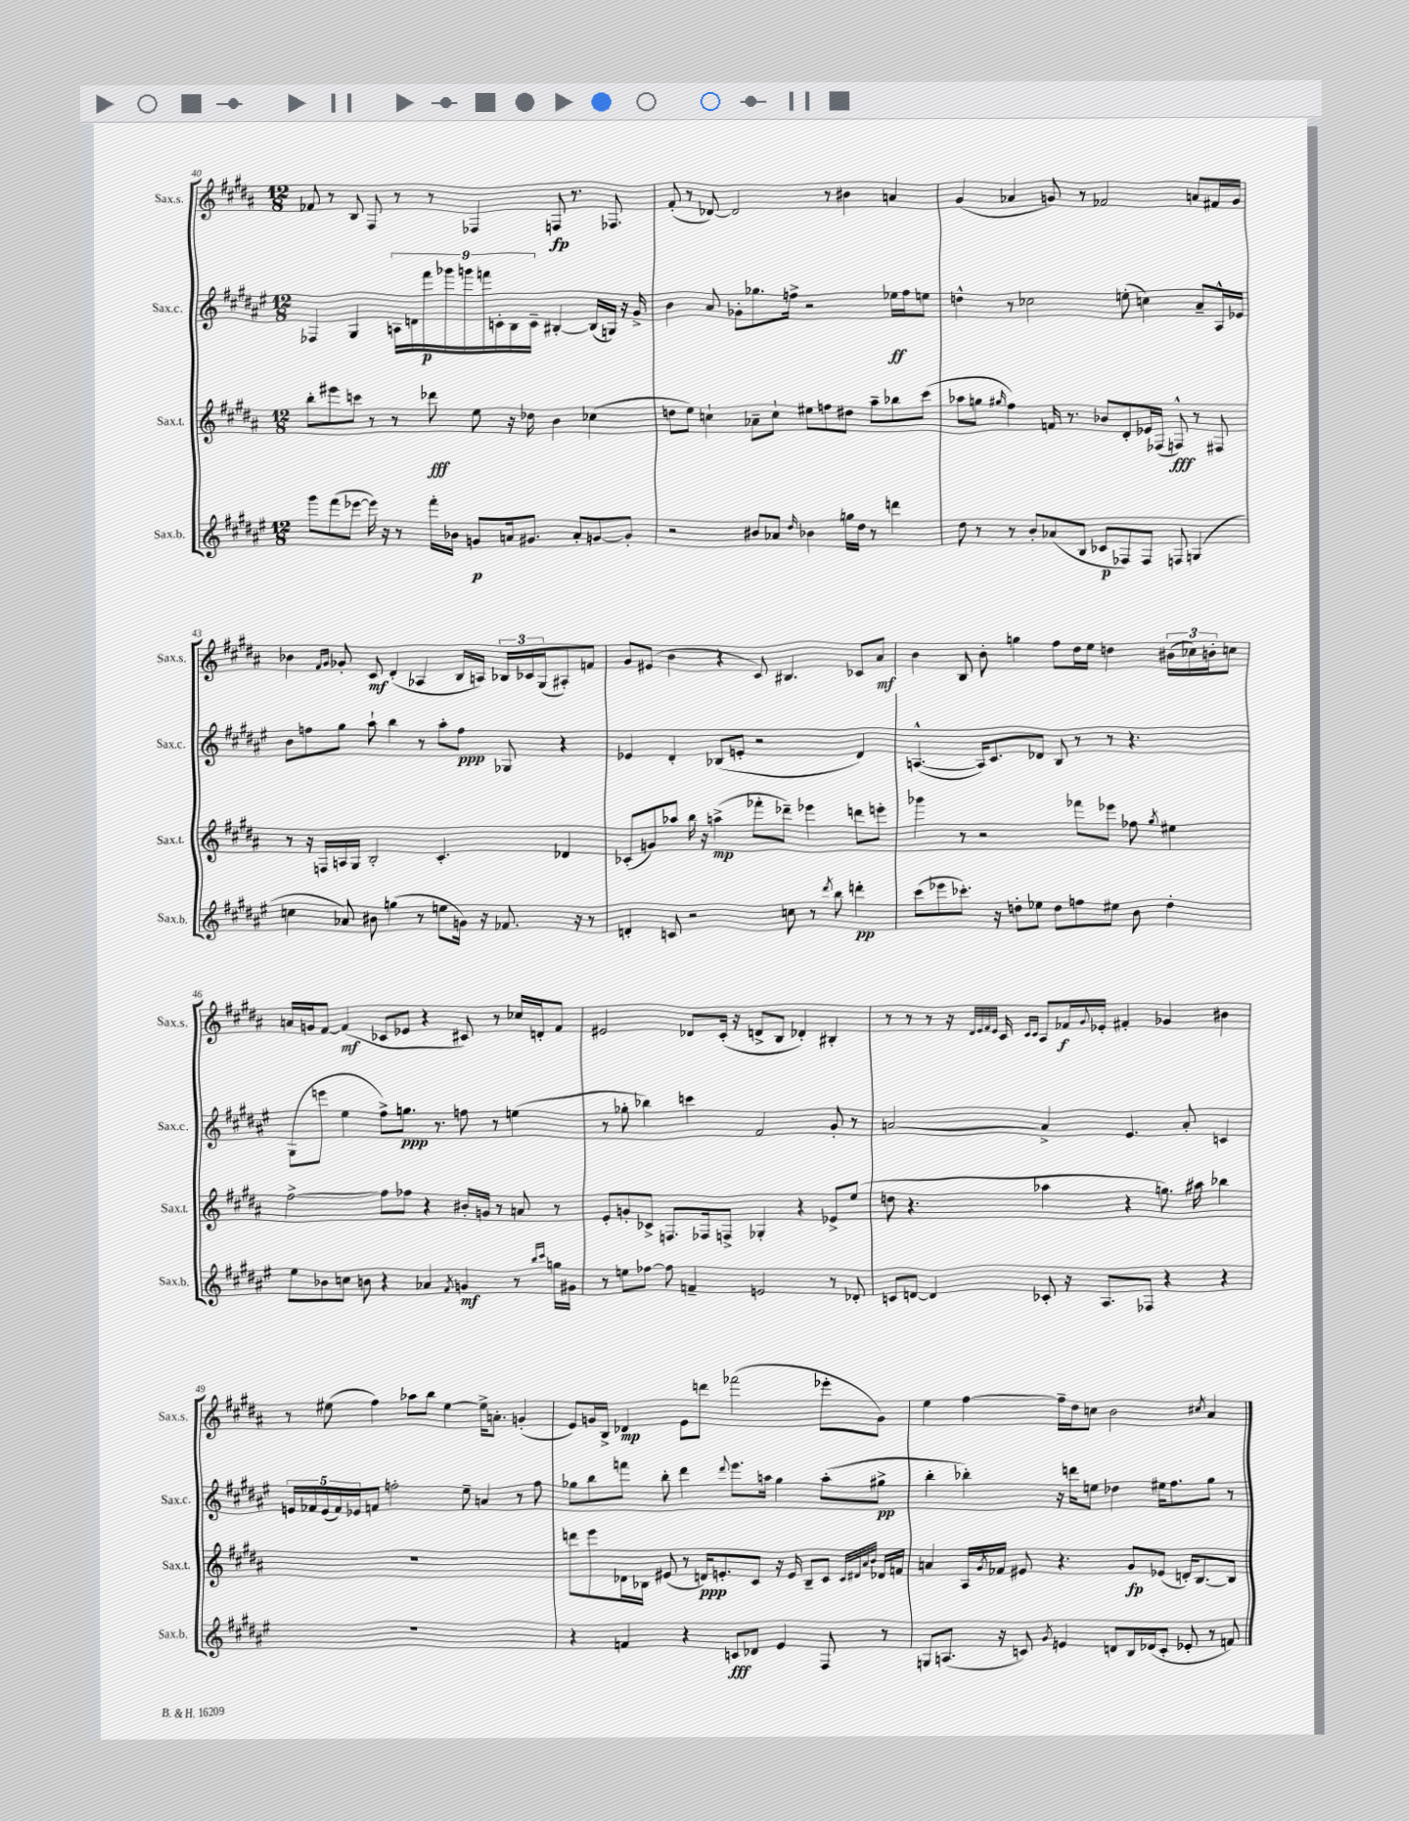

**kern	**dynam	**kern	**dynam	**kern	**dynam	**kern	**dynam
*part4	*part4	*part3	*part3	*part2	*part2	*part1	*part1
*staff4	*staff4	*staff3	*staff3	*staff2	*staff2	*staff1	*staff1
*I"Sax.b.	*	*I"Sax.t.	*	*I"Sax.c.	*	*I"Sax.s.	*
*I'Sax.b.	*	*I'Sax.t.	*	*I'Sax.c.	*	*I'Sax.s.	*
*clefG2	*	*clefG2	*	*clefG2	*	*clefG2	*
*k[f#c#g#d#a#e#]	*	*k[f#c#g#d#a#]	*	*k[f#c#g#d#a#e#]	*	*k[f#c#g#d#a#]	*
*M12/8	*	*M12/8	*	*M12/8	*	*M12/8	*
=40	=40	=40	=40	=40	=40	=40	=40
8ggg#\L	.	8bb'\L	.	4F-X/	.	8f-X/	.
(8fff#\	.	8eee#X\	.	.	.	8r	.
[8eee-X\J	.	8cccn\J	.	4G#/	.	8B/	.
16eee-\])	.	8r	.	.	.	8F#/	.
16r	.	.	.	.	.	.	.
8r	.	8r	.	18An\LL	.	8r	.
.	.	.	.	18dn\	.	.	.
.	.	.	.	18fff#\	p	.	.
16fff#'\LL	.	8ddd-X\	fff	.	.	8r	.
.	.	.	.	18ggg-X\	.	.	.
16b-X\JJ	.	.	.	.	.	.	.
.	.	.	.	18gggn\	.	.	.
8gn/L	p	8ee\	.	.	.	4F-X/	.
.	.	.	.	18fffn\	.	.	.
.	.	.	.	18cn'\	.	.	.
16an/k	.	16r	.	.	.	.	.
.	.	.	.	18B\	.	.	.
8.g#X/J	.	16dd-X\	.	.	.	.	.
.	.	.	.	18c~\JJ	.	.	.
.	.	4b\	.	[4B#X'/	.	8Fn/	fp
8a'/L	.	.	.	.	.	8.r	.
[8gn/	.	(4cc-X\	.	(16B#/LL]	.	.	.
.	.	.	.	16Gn/JJ)	.	8.F-X/	.
8g'/J]	.	.	.	16r	.	.	.
.	.	.	.	16g#^/	.	.	.
=41	=41	=41	=41	=41	=41	=41	=41
2r	.	8ddn\L	.	4b\	.	(8f#'/	.
.	.	8ee\J)	.	.	.	8r	.
.	.	4ccn`\	.	8a#/	.	[8d-X/)	.
.	.	.	.	8g-X'\L	.	2d-/]	.
8b#X/L	.	8a-X~\L	.	8.gg-X\	.	.	.
8a-X/J	.	8cc`\J	.	.	.	.	.
.	.	.	.	16ffn^\Jk	.	.	.
16qqdd#/	.	.	.	.	.	.	.
4b-X\	.	8ee#X\L	.	2r	.	.	.
.	.	8ffn\	.	.	.	8r	.
16ggn\LL	.	8dd#X\J	.	.	.	4b#X\	.
16dd#\JJ	.	.	.	.	.	.	.
8r	.	8aa#~\L	.	.	.	.	.
4dddn\	.	8bb-X\	.	16ee-X\LL	ff	4an/	.
.	.	.	.	16ff\J	.	.	.
.	.	(8ccc#\J	.	8een\J	.	.	.
=42	=42	=42	=42	=42	=42	=42	=42
8dd#\	.	8aa-X\L	.	4ddn^^\	.	(4g#/	.
8r	.	8ggn\J	.	.	.	.	.
.	.	16qqgg#X/	.	.	.	.	.
8r	.	4ff#\)	.	8r	.	4a-X/	.
8b'/L	.	.	.	2cc-X\	.	.	.
(8a-X/	.	16fn/	.	.	.	8gn/)	.
.	.	8.r	.	.	.	.	.
8B/J	.	.	.	.	.	8r	.
8c-X/L	p	8b-X/L	.	.	.	2f-X/	.
8F-X/)	.	8d#'/	.	(8een'\	.	.	.
8F-/J	.	16e-X/L	.	4ccn\)	.	.	.
.	.	(16F-X/JJ	.	.	.	.	.
8Fn/	.	8Fn^^/)	fff	.	.	.	.
(4Gn/	.	8r	.	8a#~/L	.	8an/L	.
.	.	8F#X/	.	16A#^^/L	.	16f#X/L	.
.	.	.	.	16e-X/JJ	.	16g/JJ	.
!!LO:LB:g=z
=43	=43	=43	=43	=43	=43	=43	=43
4ccn\	.	8r	.	8b\L	.	4b-X\	.
.	.	16r	.	8ffn\	.	.	.
.	.	16Fn/LL	.	.	.	.	.
.	.	.	.	.	.	16qqf#/LL	.
.	.	.	.	.	.	16qqg#/JJ	.
8a-X/)	.	16An/	.	8gg#\J	.	8g-X'/	.
.	.	16G#/JJ	.	.	.	.	.
8b#X\	.	2B'/	.	8aa#`\	.	8c#/	mf
(4ggn\	.	.	.	4bb\	.	(4d#'/	.
8r	.	.	.	8r	.	4A-X/	.
8een\L	.	4.c#'/	.	8aa#'\L	.	.	.
16gn\Jk)	.	.	.	8ff\J	ppp	16B/LL	.
16r	.	.	.	.	.	16An/JJ)	.
8.f-X/	.	.	.	8G-X/	.	24B-X/LL	.
.	.	.	.	.	.	24c-X/	.
.	.	.	.	.	.	(24G#/J	.
.	.	4d-X/	.	4r	.	8A#X'/)	.
16r	.	.	.	.	.	.	.
8r	.	.	.	.	.	8fn/J	.
=44	=44	=44	=44	=44	=44	=44	=44
4dn'/	.	(8c-X'/L	.	4e-X/	.	8g#/L	.
.	.	8gn/)	.	.	.	(8e#X/J	.
8cn/	.	8aa-X/J	.	4d#'/	.	4b\	.
2r	.	16bb\	.	.	.	.	.
.	.	16r	.	.	.	.	.
.	.	(4aan^\	mp	(8B-X/L	.	4r	.
.	.	.	.	8en'/J	.	.	.
.	.	8fff-X'\L	.	2r	.	8c#/)	.
8ccn\	.	8ddd-X~\J)	.	.	.	4.B#X/	.
8r	.	4eee-X\	.	.	.	.	.
8qddd#/	.	.	.	.	.	.	.
8bb\	.	.	.	.	.	.	.
4dddn'\	pp	8dddn\L	.	4d#/)	.	8c-X/L	.
.	.	8eeen'\J	.	.	.	8a#/J	mf
=45	=45	=45	=45	=45	=45	=45	=45
(8ccc#\L	.	4ggg-X\	.	([4.An^^/	.	4b\	.
8eee-X\	.	.	.	.	.	.	.
8.ccc-X'\J)	.	8r	.	.	.	8B/	.
.	.	2r	.	16A/KL])	.	8b'\	.
16r	.	.	.	8.c#/	.	.	.
8ddn'\L	.	.	.	.	.	4ggn\	.
8ee-X\J	.	.	.	8d-X/J	.	.	.
8dd\L	.	.	.	8B/	.	8ff#\L	.
8ffn\	.	8fff-X\L	.	8r	.	16dd#\L	.
.	.	.	.	.	.	16ee\JJ	.
8ee#X\J	.	8eee-X\J	.	8r	.	4ddn\	.
8b\	.	8ff-X\	.	4.r	.	.	.
.	.	8qgg#/	.	.	.	.	.
4dd'\	.	4ee#X\	.	.	.	(24b#X\LL	.
.	.	.	.	.	.	24cc-X\)	.
.	.	.	.	.	.	24bn'\J	.
.	.	.	.	.	.	8ccn\J	.
!!LO:LB:g=z
=46	=46	=46	=46	=46	=46	=46	=46
8ee#\L	.	[2ff#^\	.	(8G#\L	.	16an/LL	.
.	.	.	.	.	.	16gn/J	.
8b-X\	.	.	.	8eeen\J	.	[8f#/J	.
8ccn\J	.	.	.	4ee#\	.	(4f#/]	mf
8bn\	.	.	.	.	.	.	.
4r	.	8ff#\L]	.	8ff#^\L)	.	8c-X/L	.
.	.	8ff-X\J	.	8.ggn\J	ppp	8e-X/J	.
4a-X/	.	4r	.	.	.	4r	.
.	.	.	.	8.r	.	.	.
8qf#/	.	.	.	.	.	.	.
4gn/	mf	16b#X'/LL	.	8ffn\	.	8c#X/)	.
.	.	16gn/JJ	.	.	.	.	.
.	.	8r	.	8r	.	8r	.
8r	.	8an/	.	(4een\	.	16cc-X/LL	.
.	.	.	.	.	.	16dn'/J	.
16qqbb/LL	.	.	.	.	.	.	.
16qqccc#/JJ	.	.	.	.	.	.	.
16ggn\LL	.	8r	.	.	.	8f#/J	.
16g#X\JJ	.	.	.	.	.	.	.
=47	=47	=47	=47	=47	=47	=47	=47
8r	.	8e'/L	.	8r	.	2e#X/	.
8een\L	.	8gn'/	.	8gg-X'\	.	.	.
[8ff-X\J	.	8c-X^/J	.	4bb-X\)	.	.	.
8ff-\]	.	8.Fn/L	.	.	.	.	.
4fn~/	.	.	.	4cccn\	.	8d-X/L	.
.	.	16F-X/k	.	.	.	.	.
.	.	8Fn^/J	.	.	.	(16c#'/Jk	.
.	.	.	.	.	.	16r	.
2en/	.	4G-X'/	.	2f#/	.	8dn^/L	.
.	.	.	.	.	.	8B/J	.
.	.	4r	.	.	.	4d-X'/)	.
8r	.	8e-X^/L	.	8g#'/	.	4B#X'/	.
8d-X'/	.	(8ee/J	.	8r	.	.	.
=48	=48	=48	=48	=48	=48	=48	=48
8cn/L	.	8ddn\	.	[2an/	.	8r	.
[8dn/J	.	4.r	.	.	.	8r	.
4d/]	.	.	.	.	.	8r	.
.	.	.	.	.	.	16r	.
.	.	.	.	.	.	32qqd#/LLL	.
.	.	.	.	.	.	32qqe/	.
.	.	.	.	.	.	32qqf#/	.
.	.	.	.	.	.	32qqe/JJJ	.
.	.	.	.	.	.	16c#/	.
.	.	.	.	.	.	16qqc#/LL	.
.	.	.	.	.	.	16qqc#/JJ	.
8c-X'/	.	4aa-X\	.	4a^/]	.	8A#/L	.
16r	.	.	.	.	.	16f-X/L	f
.	.	.	.	.	.	8qqg#/	.
8.A#/L	.	.	.	.	.	16e-X'/JJ	.
.	.	4r	.	4.e#/	.	4f#X'/	.
8F-X/J	.	.	.	.	.	.	.
4r	.	8.ggn\)	.	.	.	4g-X/	.
.	.	.	.	8a'/	.	.	.
.	.	16aa#X\	.	.	.	.	.
4r	.	4bb-X\	.	4cn/	.	4b#X\	.
!!LO:LB:g=z
=49	=49	=49	=49	=49	=49	=49	=49
1.r	.	1.r	.	20en/LL	.	8r	.
.	.	.	.	20f-X/	.	.	.
.	.	.	.	(20e/	.	.	.
.	.	.	.	.	.	(8ee#X\	.
.	.	.	.	20f-/)	.	.	.
.	.	.	.	20e-X/J	.	.	.
.	.	.	.	8fn/J	.	4ff#\)	.
.	.	.	.	2ffn'\	.	.	.
.	.	.	.	.	.	8aa-X\L	.
.	.	.	.	.	.	8bb\J	.
.	.	.	.	.	.	[4ee#\	.
.	.	.	.	8ee#~\	.	.	.
.	.	.	.	4an/	.	16ee#^\KL]	.
.	.	.	.	.	.	8.an'\J	.
.	.	.	.	8r	.	(4gn'/	.
.	.	.	.	8ff\	.	.	.
=50	=50	=50	=50	=50	=50	=50	=50
4r	.	8dddn\L	.	8gg-X\L	.	8e/L)	.
.	.	8eee\	.	8bb\	.	16gn/L	.
.	.	.	.	.	.	16B^/JJ	.
4fn/	.	16d-X\L	.	8fffn\J	.	4d-X/	mp
.	.	16B-X\JJ	.	.	.	.	.
.	.	(8e#X/	.	8bb'\	.	.	.
4r	.	8r	.	4ddd#\	.	8e\L	.
.	.	16dn/KL)	ppp	.	.	8dddn\J	.
.	.	8.en'/	.	.	.	.	.
.	.	.	.	8qqddd#/	.	.	.
8cn/L	fff	.	.	8.eee#\L	.	(2fff-X\	.
8d-X/J	.	8c#/J	.	.	.	.	.
.	.	.	.	16aan\Jk	.	.	.
4e#/	.	16r	.	4gg-\	.	.	.
.	.	16e/	.	.	.	.	.
.	.	8B-~/L	.	.	.	.	.
8F#/	.	8c#/J	.	(8aa'\L	.	8eee-X'\L	.
.	.	32qqc#/LLL	.	.	.	.	.
.	.	32qqd#X/	.	.	.	.	.
.	.	32qqa#/	.	.	.	.	.
.	.	32qqb/JJJ	.	.	.	.	.
8r	.	16d-X/LL	.	8gg#X^\J	pp	8g\J)	.
.	.	16fn/JJ	.	.	.	.	.
=51	=51	=51	=51	=51	=51	=51	=51
8Gn/L	.	4an/	.	4bb'\	.	4ee\	.
(8.An/J	.	.	.	.	.	.	.
.	.	16A#/LL	.	4bb-X'\)	.	[4ff#\	.
.	.	8qg#/	.	.	.	.	.
16r	.	16f-X/JJ	.	.	.	.	.
8cn/)	.	8e#X/	.	.	.	.	.
8qg#/	.	.	.	.	.	.	.
4en/	.	4.r	.	16r	.	16ff#~\LL]	.
.	.	.	.	16dddn\KL	.	16dd#\J	.
.	.	.	.	8een\J	.	8ccn\J	.
8dn/L	.	.	.	4dd-X\	.	2b\	.
16B/L	.	8g#/L	fp	.	.	.	.
(16d-X/J	.	.	.	.	.	.	.
8c'/J	.	(8e-X/J	.	16ee#X\KL	.	.	.
.	.	.	.	8.ff#\	.	.	.
8e-X'/	.	16dn'/KL)	.	.	.	.	.
.	.	[8.B/	.	.	.	.	.
.	.	.	.	.	.	8qcc#X/	.
8r	.	.	.	8gg#\J	.	4a#/	.
8fn/)	.	8B/J]	.	8r	.	.	.
==	==	==	==	==	==	==	==
*-	*-	*-	*-	*-	*-	*-	*-
